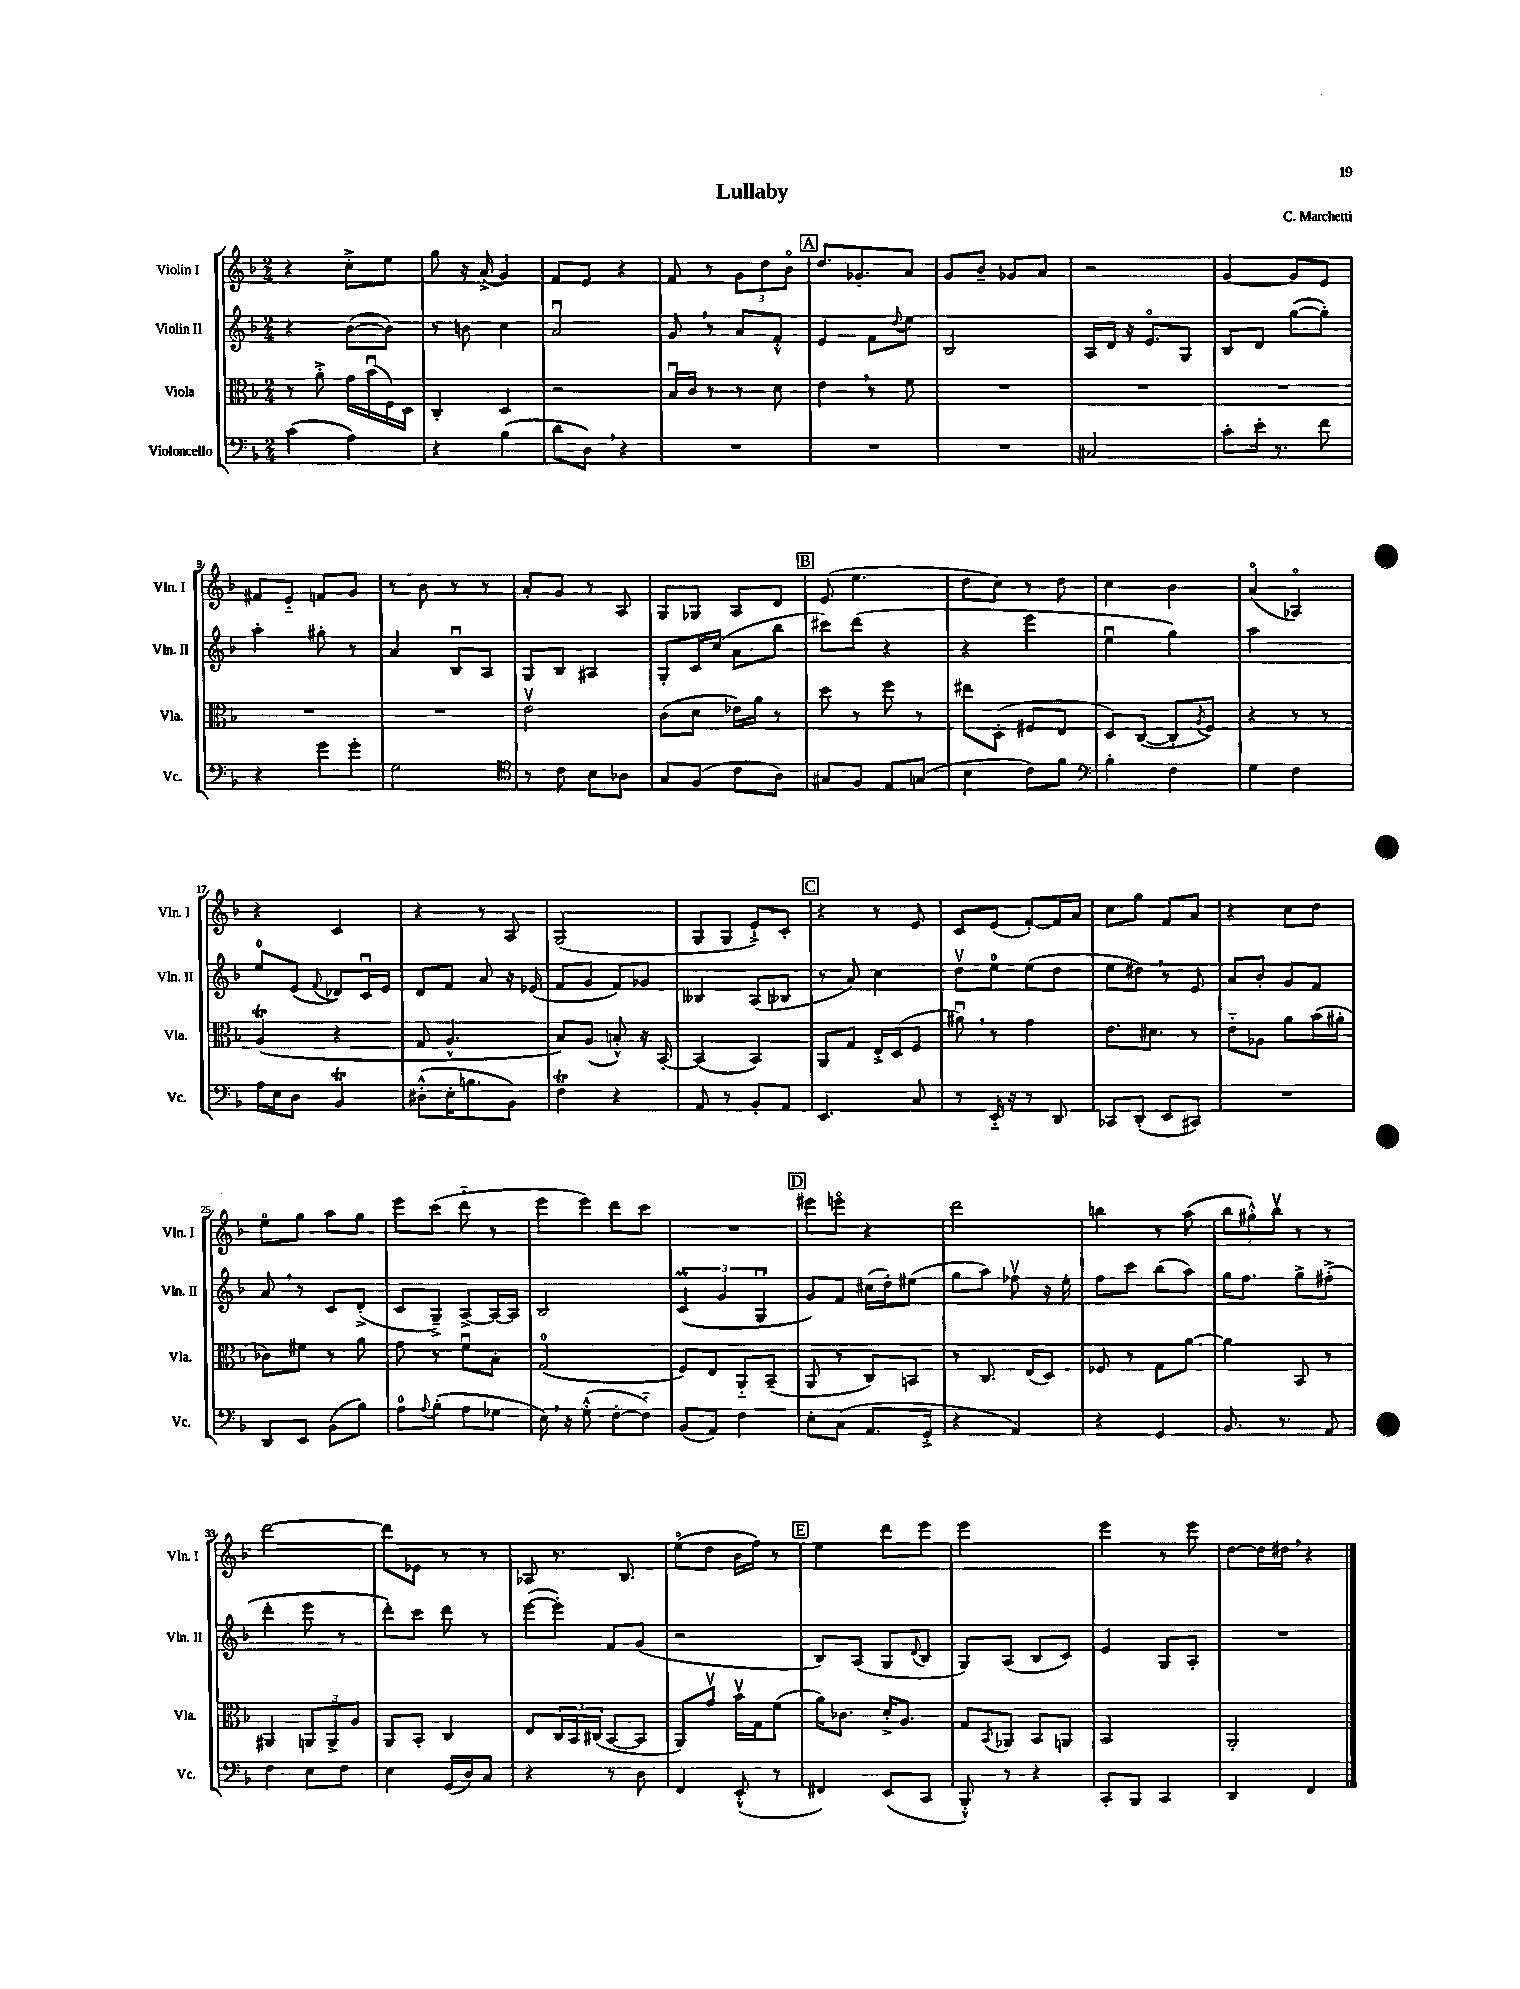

**kern	**kern	**kern	**kern
*staff4	*staff3	*staff2	*staff1
*clefF4	*clefC3	*clefG2	*clefG2
*k[b-]	*k[b-]	*k[b-]	*k[b-]
*M2/4	*M2/4	*M2/4	*M2/4
(4c\	8r	4r	4r
.	8a'^\	.	.
4A\)	16g\LL	([8b-\L	8cc'^\L
.	(16b-u\	.	.
.	16F\)	8b-\]J)	8ee\J
.	16D\JJ	.	.
=	=	=	=
4r	4C'/	8r	8gg\
.	.	8b\	16r
.	.	.	(16a^/
(4B-\	4D/	4cc\	4g/)
=	=	=	=
8d\L	2r	2au/	8f/L
8D\J)	.	.	8e/J
4r	.	.	4r
=	=	=	=
2r	16B-u/LL	8g/	8f/
.	16c/JJ	.	.
.	8r	8r	8r
.	8r	8a/L	12g\L
.	.	.	12dd\
.	8d\	8f'^^/J	.
.	.	.	12b-o\J
=	=	=	=
2r	4e\	4e/	8.dd/L
.	.	.	8.g-'/
.	8r	8f\L	.
.	.	8qqdd/	.
.	8f\	8ee\J	8a/J
=	=	=	=
2r	2r	2B-/	8g/L
.	.	.	8b-~/J
.	.	.	8g-/L
.	.	.	8a/J
=	=	=	=
2C#/	2r	16A/LL	2r
.	.	16d/JJ	.
.	.	16r	.
.	.	8.eo/L	.
.	.	8G/J	.
=	=	=	=
8c'\L	2r	8B-/L	[4g/
16e'\Jk	.	8d/J	.
8.r	.	.	.
.	.	([8gg\L	8g/]L
8f\	.	8gg'\]J)	8e/J
=	=	=	=
4r	2r	4aa'\	8f#/L
.	.	.	8e'~/J
8g\L	.	8gg#'\	8f/L
8g'\J	.	8r	8g/J
=	=	=	=
2G\	2r	4a/	8r
.	.	.	8b-\
.	.	8B-u/L	8r
.	.	8A/J	8r
=	=	=	=
*clefC4	*	*	*
8r	2ev\	8G/L	8a'/L
8c\	.	8B-/J	8g/J
8B-\L	.	4A#/	8r
8A-\J	.	.	8A/
=	=	=	=
8G/L	(8c\L	8G'/L	8G/L
(8F/J	8d\J	16c/L	8G-/J
.	.	(16cc/JJ	.
8c\L	16e-\LL)	8a\L	8A/L
.	16a\JJ	.	.
8A\J)	8r	8bb-\J	8d/J
=	=	=	=
8G#/L	8dd\	8ccc#\L)	(8e/
8F/J	8r	(8ddd\J	4.ee\
8E/L	8ff\	4r	.
(8G/J	8r	.	.
=	=	=	=
4B-\	8ee#\L	4r	8dd\L
.	(8D'\J	.	8cc\J)
8c\L)	8F#/L	4eee\	8r
8f\J	8E/J	.	8dd\
=	=	=	=
*clefF4	*	*	*
4B-'\	8D/L)	4eeu\	4cc\
.	([8C/J	.	.
4F\	8C'/]L	4gg\)	4b-\
.	8qA/	.	.
.	8F/J)	.	.
=	=	=	=
4G\	4r	2aa\	(4ao/
4F\	8r	.	4A-o/)
.	8r	.	.
=	=	=	=
16A\LL	(4A/	8ee/L	4r
16E\J	.	.	.
8D\J	.	(8e/J	.
.	.	8qqf/	.
4BB-/	4r	8d-/L)	4c/
.	.	16cu/L	.
.	.	16e/JJ	.
=	=	=	=
(8D#'^^\L	8G/	8d/L	4r
16E'\K	4.A^^/	8f/J	.
8.B\	.	.	.
.	.	8a/	8r
8BB-\J)	.	16r	8A/
.	.	(16e-/	.
=	=	=	=
4F\	8B-/L)	8f/L	(2G/
.	(8A/J	8g/J	.
4r	8B'^^/)	8f/L)	.
.	16r	8g-/J	.
.	[16BB-'/	.	.
=	=	=	=
8AA/	(4BB-/]	4B--/	8G/L
8r	.	.	8G/J
8BB-'/L	4BB-/)	(8A/L	8e`^/L)
8AA/J	.	8B-/J	8c'/J
=	=	=	=
4.EE/	8AA/L	8r	4r
.	8G/J	8a/)	.
.	16E'^/LL	4cc\	8r
.	(16D/J	.	.
8C/	8F/J	.	8e/
=	=	=	=
8r	8a#u\)	8ddv\L	8c/L
16EE'~/	8r	8ee\J	(8e/J
16r	.	.	.
8r	4g\	(8ee\L	[8f'/L)
8DD/	.	8dd\J	16f/]L
.	.	.	16a/JJ
=	=	=	=
8CC-/L	8.e\L	8ee\L	8cc\L
(8DD'/J	.	8dd#\J)	8gg\J
.	8.d#\J	.	.
8EE/L	.	8r	8f/L
8CC#/J)	8r	8e/	8a/J
=	=	=	=
2r	8e'~\L	8a/L	4r
.	8A-\J	8b-'/J	.
.	8a\L	8g/L	8cc\L
.	(16b-\L	8f/J	8dd\J
.	16a#'\JJ	.	.
=	=	=	=
8DD/L	8c-\L)	8a/	8eeo\L
8EE/J	8f#\J	8r	8gg\J
(8BB-\L	8r	8c/L	8aa\L
8B-\J)	8a\	(8d'^/J	8gg\J
=	=	=	=
8A\L	8g\	8c/L	8eee\L
8qqA/	.	.	.
(8B-'\J	8r	8G~^/J)	(8ccc\J
8A\L	8fu\L	[8A^/L	8ddd'~\
8G-\J	8B-'\J	16A/_L	8r
.	.	16A/]JJ	.
=	=	=	=
16E\)	(2G/	2B-/	8eee\L
16r	.	.	.
(8G'^^\	.	.	8eee\J)
[8F'\L	.	.	8ddd\L
8F'~\]J)	.	.	8ccc\J
=	=	=	=
(8BB-/L	8F/L)	(6c/	2r
8AA/J)	8E/J	.	.
.	.	6g/	.
4F\	8AA'~/L	.	.
.	.	6Gu/	.
.	(8BB-~/J	.	.
=	=	=	=
8E'\L	8AA/	8g/L)	8eee#\L
(8C\J	8r	8f/J	8eeeo\J
8.AA/L	8C/L)	(16cc#\LL	4r
.	.	16dd'\J)	.
.	8BB/J	(8ee#\J	.
16GG'^/Jk	.	.	.
=	=	=	=
4r	8r	8gg\L	2ddd\
.	8.C/	8aa\J)	.
4AA/)	.	8ff-v\	.
.	(16E/LK	.	.
.	8D/J)	16r	.
.	.	16ee'\	.
=	=	=	=
4r	8F-/	8ff\L	4bb\
.	8r	8ccc\J	.
4GG/	8G\L	(8bb-\L	8r
.	[8a\J	8aa\J)	(8aa\
=	=	=	=
8.BB-/	4a\]	16gg\LK	12bb-\L
.	.	8.ff\J	.
.	.	.	12gg#'^^\)
.	.	.	12bb-v\J
8.r	.	.	.
.	8BB-/	8gg^\L	8r
8AA/	8r	(8ff#'^\J	8r
=	=	=	=
4F\	4AA#/	4ddd'\	[2ddd\
8E\L	12AA/L	8eee\	.
.	12AA^/	.	.
8F\J	.	8r	.
.	12A/J	.	.
=	=	=	=
4E\	8AA/L	8ddd'\L)	8ddd\]L
.	8BB-'/J	8ccc\J	8e-\J
(16GG/LL	4C/	8ddd\	8r
16D/J)	.	.	.
8C/J	.	8r	8r
=	=	=	=
4r	8E/L	([8eee\L	8A-/
.	24C/L	8eee'\]J)	8.r
.	24BB-/	.	.
.	(24C#/JJ	.	.
8r	[8BB-/L	8f/L	.
.	.	.	8.B-/
8D\	8BB-/]J	(8g/J	.
=	=	=	=
4FF/	8AA/L)	2r	(8eeo\L
.	8gv/J	.	8dd\J
(8EE'^^/	16b-v\LL	.	16b-\LL
.	16G\J	.	16ff\JJ)
8r	(8f\J	.	8r
=	=	=	=
4FF#/)	16a\LK)	8B-/L)	4ee\
.	8.c-\J	.	.
.	.	(8A/J	.
(8EE/L	16d'^/LK	8G/L	8ddd\L
.	8.A/J	.	.
.	.	8qqd/	.
8CC/J	.	8B-/J	8eee\J
=	=	=	=
8BBB-'^^/)	8G/L	8G/L)	2eee\
.	8qBB-/	.	.
8r	8AA-/J	(8A/J	.
4r	8BB-/L	8B-/L	.
.	8AA/J	8c/J)	.
=	=	=	=
8CC'/L	2BB-/	4e/	4eee\
8BBB-/J	.	.	.
4CC/	.	8G/L	8r
.	.	8A'/J	8eee\
=	=	=	=
4DD/	2AA'/	2r	[8dd\L
.	.	.	16dd\]L
.	.	.	16dd#\JJ
4FF/	.	.	4r
==	==	==	==
*-	*-	*-	*-
